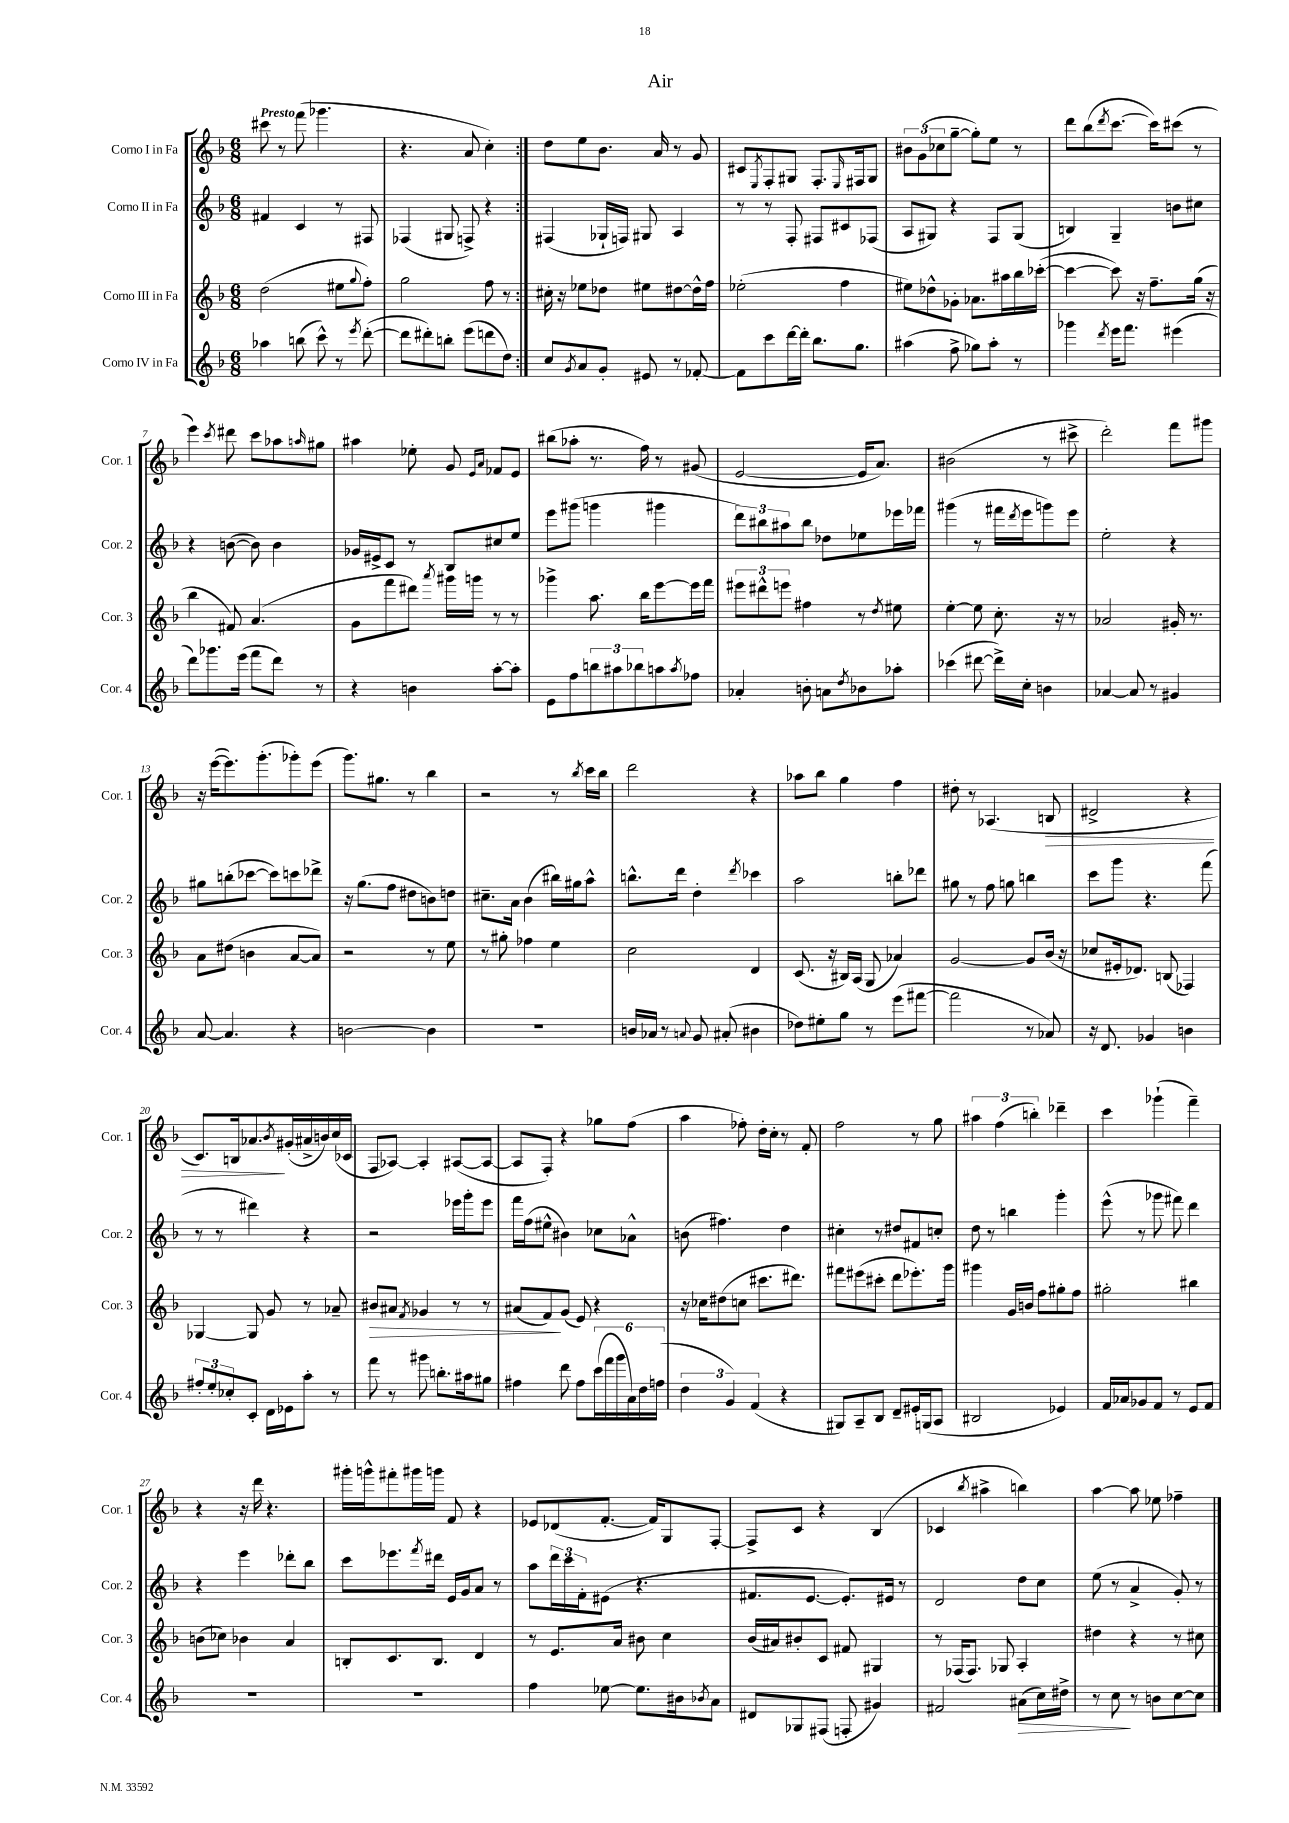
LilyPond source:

\header { title = "Air" }
<<
\new StaffGroup <<
\new Staff = "s0" \with { instrumentName = "Corno I in Fa" shortInstrumentName = "Cor. 1" } {
    \clef treble \key f \major \numericTimeSignature \time 6/8 \tempo "Presto"
    \repeat volta 2 { cis'''8 r8 f'''8( ges'''4. |
    r4. a'8 c''4-.) | }
    d''8 e''8 bes'8. a'16 r8 g'8 |
    cis'8 \acciaccatura { e8 } f8-. gis8 f8.-. \grace { e16 } fis16 gis8 |
    \tuplet 3/2 { bis'8 g'8( ces''8 } g''8~-- g''8-.) e''8 r8 |
    d'''8 bes''8( \acciaccatura { d'''8 } c'''8.~ c'''16) cis'''8( r8 |
    e'''4) \acciaccatura { c'''8 } dis'''8 c'''8 aes''8 \grace { a''16 } gis''8 |
    ais''4 ees''8-. g'8 \grace { e'16 a'16 } fes'8 e'8 |
    bis''8( aes''8-. r8. f''16) r8 gis'8( |
    e'2~ e'16 a'8.) |
    bis'2( r8 cis'''8-> |
    d'''2-.) f'''8 gis'''8 |
    r16 e'''16~( e'''8.) g'''8.-.( ges'''8-.) e'''8( |
    g'''8.) gis''8. r8 bes''4 |
    r2 r8 \acciaccatura { bes''8 } c'''16 bes''16 |
    d'''2 r4 |
    aes''8 bes''8 g''4 f''4 |
    dis''8-. r8 aes4.( b8\> |
    dis'2-> r4 |
    c'8.) b16 aes'8.\! \acciaccatura { bes'8 } gis'16-.( ais'16-> b'16) c''16( ces'16 |
    f8 aes8~) aes4-. ais8~( ais8~ |
    ais8 f8-.) r4 ges''8 f''8( |
    a''4 fes''8-.) d''16-. c''16-. r8 f'8-. |
    f''2 r8 g''8 |
    \tuplet 3/2 { ais''4 f''4( b''4-.) } des'''4-- |
    c'''4 ges'''4-!( f'''4--) |
    r4 r16 d'''16 r4. |
    gis'''16-. g'''16-^ fis'''8-. gis'''16 g'''16 f'8 r4 |
    ees'8 des'8( f'8.~-. f'16) g8 f8~-. |
    f8-> c'8 r4 bes4( |
    ces'4 \acciaccatura { bes''8 } ais''4-> b''4) |
    a''4~ a''8 ees''8 fes''4-- \bar "|." |
}
\new Staff = "s1" \with { instrumentName = "Corno II in Fa" shortInstrumentName = "Cor. 2" } {
    \clef treble \key f \major \numericTimeSignature \time 6/8
    \repeat volta 2 { fis'4 c'4 r8 fis8 |
    fes4( gis8 f8->) r4 | }
    fis4( ges16-! f16) gis8 a4 |
    r8 r8 f8-. fis8 cis'8 fes8( |
    a8 gis8) r4 f8 gis8( |
    b4) g4-- b'8 cis''8 |
    r4 b'8~( b'8) b'4 |
    ges'16 eis'16-> c'8 r8 bes8 cis''8 e''8 |
    e'''8 gis'''8( g'''4 gis'''4 |
    \tuplet 3/2 { d'''8) bis''8 ais''8 } bis''8 des''8 ees''8 ees'''16 fes'''16 |
    gis'''4( r8 fis'''16 \acciaccatura { d'''8 } e'''16 g'''8) e'''8 |
    e''2-. r4 |
    gis''8 b''8-.( ces'''8~ ces'''8) c'''8 des'''8-> |
    r16 g''8.( f''8 dis''8 b'8) d''8 |
    cis''8.-- a'16 bes'4( bis''16) gis''16 a''8-^ |
    b''8.-^ d'''16 d''4-. \acciaccatura { d'''8 } ces'''4 |
    a''2 b''8-. des'''8 |
    gis''8 r8 f''8 g''8 b''4 |
    c'''8 g'''8 r4. f'''8( |
    r8 r8 dis'''4) r4 |
    r2 ees'''16 g'''16-. ees'''8 |
    f'''16 f''16( eis''8-^ bis'4) ces''8 aes'8-^ |
    b'8( fis''4.) d''4 |
    cis''4-. r8 dis''8 fis'8 c''8-. |
    d''8 r8 b''4 g'''4-. |
    e'''8-^( r8 ges'''8 fis'''8) d'''4 |
    r4 e'''4 des'''8-. bes''8 |
    c'''8 ees'''8. \acciaccatura { f'''8 } dis'''16 e'16 g'16 a'8 r8 |
    a''8 \tuplet 3/2 { d'''16 c'''16 f'16-. } eis'8( r4. |
    fis'8. e'8.~ e'8.-.) eis'16 r8 |
    d'2 d''8 c''8 |
    e''8( r8 a'4-> g'8-.) r8 \bar "|." |
}
\new Staff = "s2" \with { instrumentName = "Corno III in Fa" shortInstrumentName = "Cor. 3" } {
    \clef treble \key f \major \numericTimeSignature \time 6/8
    \repeat volta 2 { d''2( eis''8 \appoggiatura { g''8 } f''8-.) |
    g''2 f''8 r8 | }
    cis''16-. r16 ees''8 des''8 eis''8 dis''8~ dis''16-^ f''16 |
    ees''2-.( f''4 |
    eis''8) des''8-^ ges'8-. aes'8. ais''16 bes''16 ces'''16~-.( |
    ces'''4~ ces'''8) r16 f''8.-- g''16( r16 |
    bes''4 fis'8) a'4.( |
    g'8 f'''8 dis'''8) \acciaccatura { a'''8 } gis'''16 g'''16 r8 r8 |
    ges'''4-> a''8. bes''16 e'''8~ e'''16 f'''16 |
    \tuplet 3/2 { eis'''8 dis'''8-^ e'''8 } fis''4 r8 \acciaccatura { d''8 } eis''8 |
    e''4~-. e''8 c''8.-. r16 r8 |
    aes'2 gis'16-. r8. |
    a'8 dis''8( b'4 a'8~ a'8) |
    r2 r8 e''8 |
    r8 gis''8-. fes''4 e''4 |
    c''2 d'4 |
    c'8.( r16 bis16) a16( g8 aes'4) |
    g'2~ g'8 bes'16( r16 |
    ces''8 eis'16-. des'8.) b8( fes4) |
    ges4~ ges8 g'8 r8 aes'8-- |
    bis'8\> ais'8 \acciaccatura { f'8 } ges'4 r8 r8 |
    ais'8( f'8\!) g'8( e'8) r4 |
    r16 ces''16 dis''8( c''8 cis'''8. dis'''8.) |
    fis'''8 eis'''8( cis'''8-. d'''8 ees'''8.-.) g'''16 |
    gis'''4 g'16 b'16 f''8 gis''8-. f''8 |
    gis''2-. bis''4 |
    b'8( ces''8) bes'4 a'4 |
    b8-. c'8. b8. d'4 |
    r8 e'8. a'16 bis'8 c''4 |
    bes'16( ais'16) bis'8-. c'8 fis'8 gis4 |
    r8 fes16( fes8.) ges8 a4-. |
    dis''4 r4 r8 cis''8 \bar "|." |
}
\new Staff = "s3" \with { instrumentName = "Corno IV in Fa" shortInstrumentName = "Cor. 4" } {
    \clef treble \key f \major \numericTimeSignature \time 6/8
    \repeat volta 2 { aes''4 b''8( c'''8-^) r8 \acciaccatura { e'''8 } d'''8~-.( |
    d'''8 dis'''8-.) b''8-. e'''8( d'''8 d''8) | }
    c''8 \acciaccatura { g'8 } a'8 g'8-. eis'8 r8 fes'8~-. |
    fes'8 c'''8 d'''16~ d'''16-. bes''8. g''8. |
    ais''4( f''8-> ges''8) ais''8-. r8 |
    ges'''4 \acciaccatura { d'''8 } e'''16 f'''8. eis'''4( |
    d'''8) ges'''8. e'''16( f'''8 d'''8) r8 |
    r4 b'4 a''8~-. a''8-. |
    e'8 f''8 \tuplet 3/2 { b''8 ais''8 bes''8 } a''8 \acciaccatura { a''8 } fes''8 |
    aes'4-. b'8-. a'8 \acciaccatura { d''8 } bes'8 aes''8-. |
    ces'''4( dis'''8~ dis'''16->) c''16-. b'4 |
    aes'4~ aes'8 r8 gis'4 |
    a'8~ a'4. r4 |
    b'2~ b'4 |
    R2. |
    b'16 aes'16 r8 \appoggiatura { a'8 } g'8 ais'8-.( bis'4 |
    des''8) eis''8-. g''8 r8 e'''8( fis'''8~ |
    fis'''2 r8 aes'8) |
    r16 d'8. ges'4 b'4 |
    \tuplet 3/2 { fis''8-. e''8-. ces''8-. } c'8-. d'16 ees'16 a''8-. r8 |
    f'''8 r8 gis'''8 b''8.-. ais''16 gis''8 |
    fis''4 d'''8 fis''8 \tuplet 6/4 { c'''16( f'''16 g'''16 a'16) d''16 f''16( } |
    \tuplet 3/2 { d''4 g'4) f'4( } r4 |
    gis8) a8-- bes8 d'8-- eis'16-. g16( a8 |
    bis2 ees'4) |
    f'16 aes'16 ges'8 f'8 r8 e'8 f'8 |
    R2. |
    R2. |
    f''4 ees''8~ ees''8. bis'16 \acciaccatura { bes'8 } a'8 |
    dis'8 ges8 fis8( f8-. gis'4) |
    fis'2 ais'8\>( c''16) dis''16-> |
    r8 c''8\! r8 b'8 c''8~ c''8 \bar "|." |
}
>>
>>
